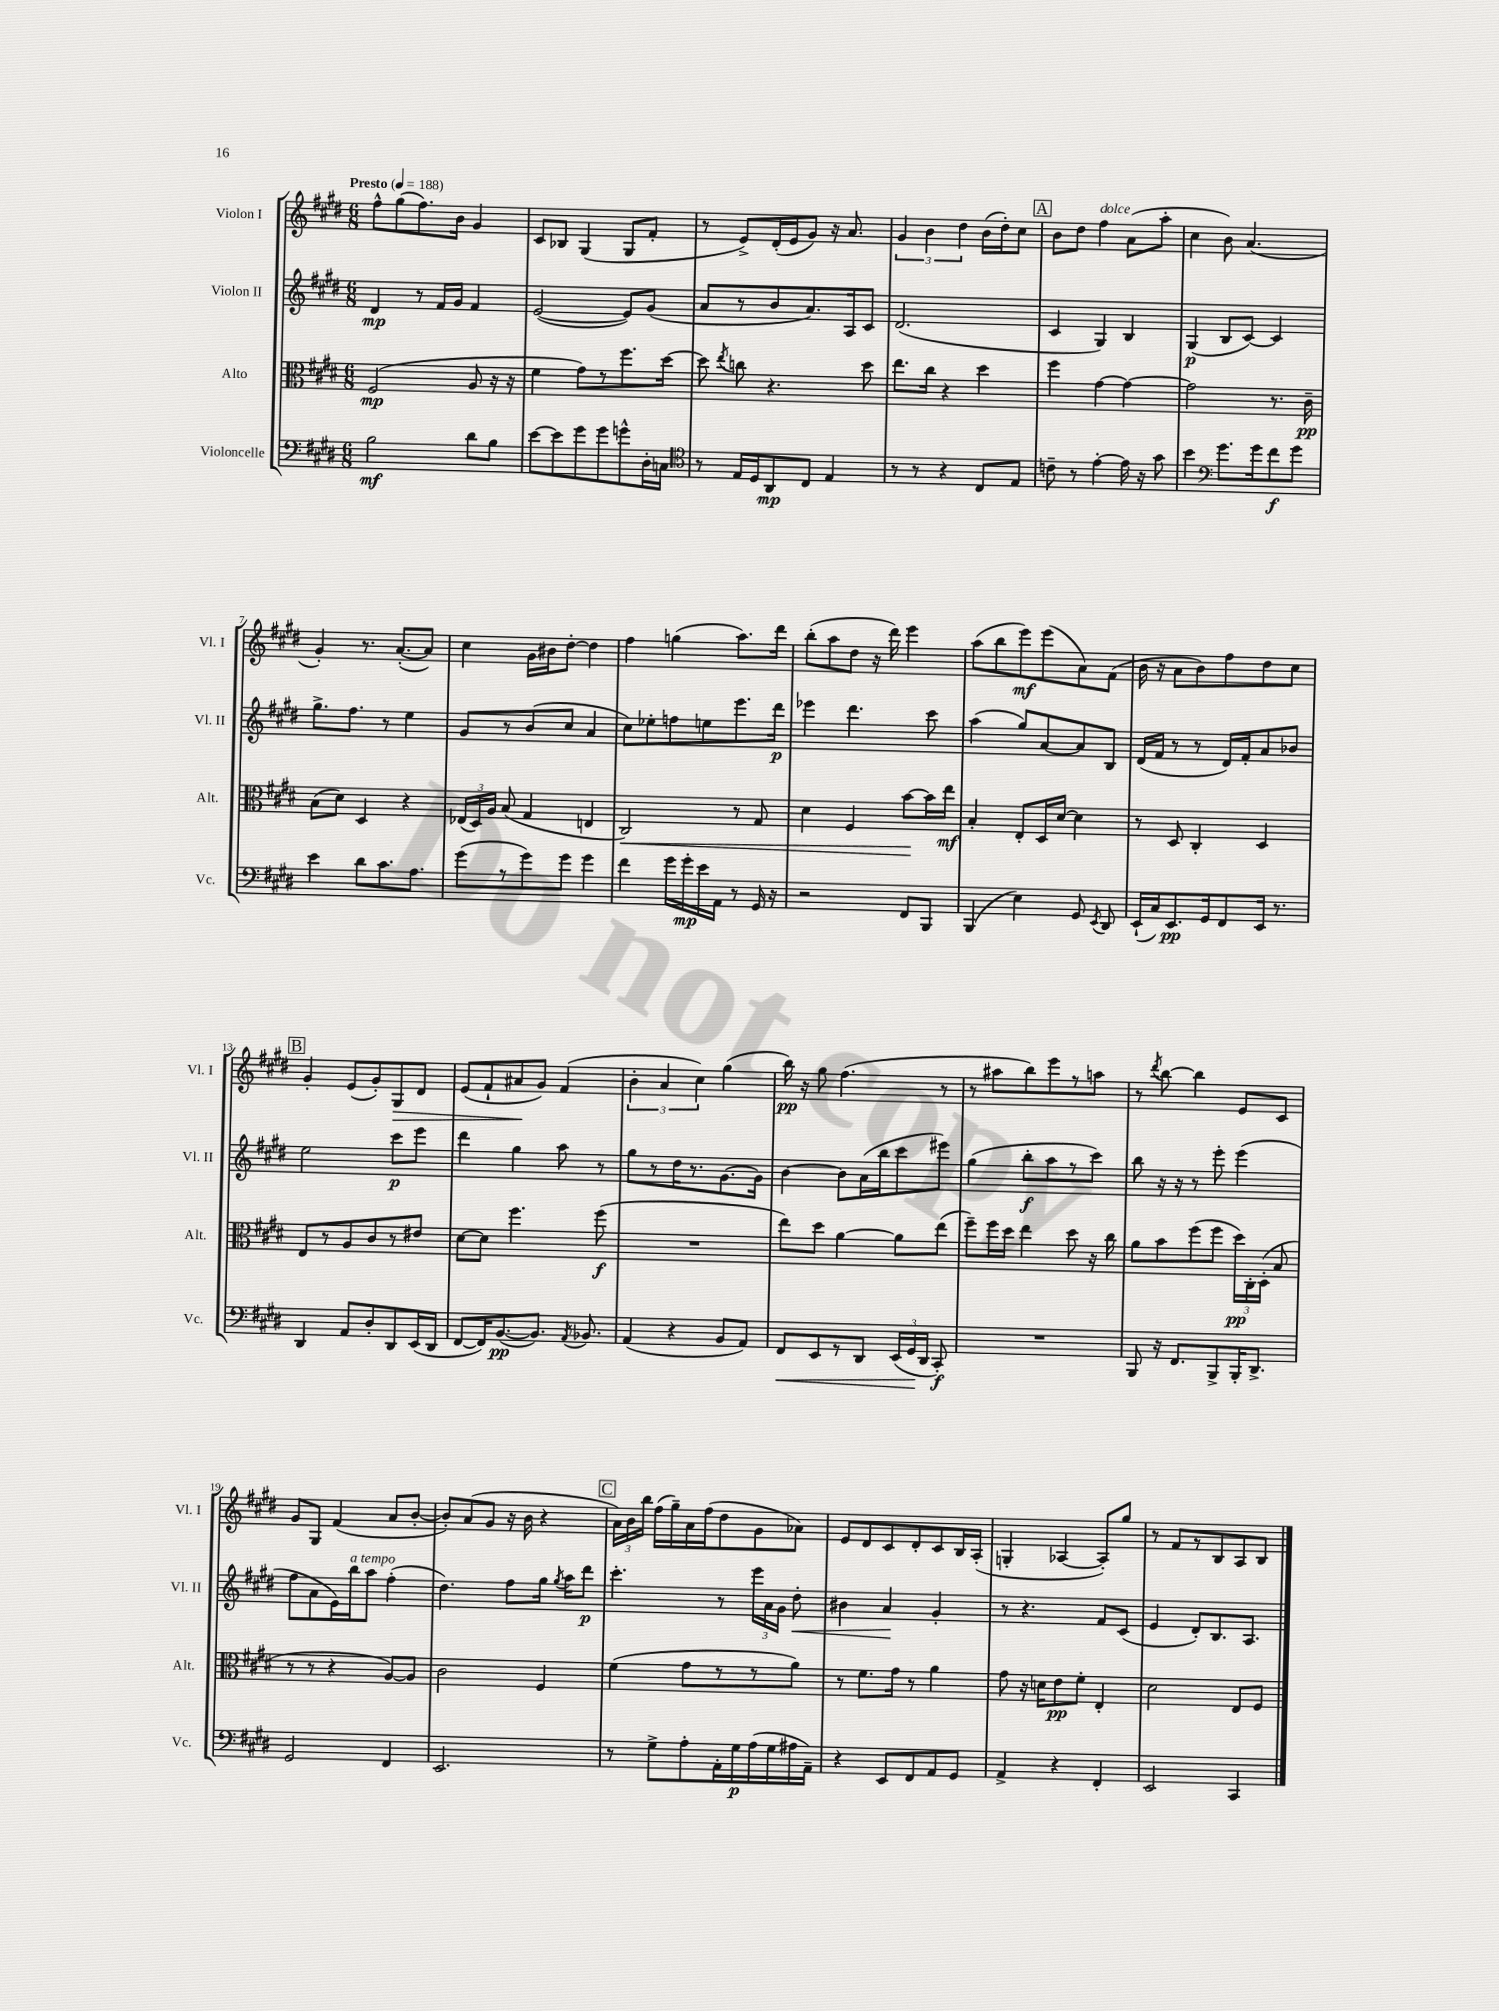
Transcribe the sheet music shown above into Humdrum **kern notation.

**kern	**kern	**kern	**kern
*staff4	*staff3	*staff2	*staff1
*clefF4	*clefC3	*clefG2	*clefG2
*k[f#c#g#d#]	*k[f#c#g#d#]	*k[f#c#g#d#]	*k[f#c#g#d#]
*M6/8	*M6/8	*M6/8	*M6/8
*MM188	*MM188	*MM188	*MM188
2B\	(2F#/	4d#/	8ff#^^\L
.	.	.	(8gg#\
.	.	8r	8.ff#\)
.	.	16f#/LL	.
.	.	16g#/JJ	16b\Jk
8d#\L	8A/	4f#/	4g#/
8B\J	16r	.	.
.	16r	.	.
=	=	=	=
[8e\L	4f#\	([2e/	8c#/L
8e\]	.	.	8B-/J
8g#\	8g#\L)	.	(4G#/
8g#\	8r	.	.
8g^^\	8.ff#\	8e/]L)	8G#/L
16D#'\L	.	(8g#/J	8f#'/J
16C\JJ	[16dd#\Jk	.	.
=	=	=	=
*clefC4	*	*	*
8r	8dd#\]	8a/L	8r
.	8qee/	.	.
16E/LL	8cc\	8r	8e^/L)
16D#/J	.	.	.
8AA/	4.r	8b/	(16d#'/L
.	.	.	16e/J
8C#/J	.	8.a/)	8g#/J)
4E/	.	.	16r
.	.	16A/k	8.a/
.	8dd#\	8c#/J	.
=	=	=	=
8r	8.ee\L	(2.d#/	6g#/
8r	.	.	.
.	.	.	6b\
.	16cc#\Jk	.	.
4r	4r	.	.
.	.	.	6dd#\
8C#/L	4dd#\	.	(16b\LL
.	.	.	16dd#'\J)
8E/J	.	.	8cc#\J
=	=	=	=
8c~\	4ff#\	4c#/	8b\L
8r	.	.	8dd#\J
[4e'\	[4g#\	4G#/)	4ff#\
16e\]	4g#\_	4B/	(8a\L
16r	.	.	.
8g#\	.	.	8aa'\J
=	=	=	=
4b\	2g#\]	(4G#/	4cc#\
*clefF4	*	*	*
8.g#\L	.	8B/L	8b\)
.	.	[8c#/J)	(4.a/
16g#\k	.	.	.
8f#\	8.r	4c#/]	.
8g#\J	.	.	.
.	16c#~\	.	.
=	=	=	=
4e\	(8B\L	8.gg#^\L	4g#'/)
.	8d#\J)	.	.
.	.	8.ff#\J	.
8d#\L	4D#/	.	8.r
8.c#\	.	8r	.
.	.	.	([8.a'/L
.	4r	4ee\	.
8.A\J	.	.	.
.	.	.	8a/]J)
=	=	=	=
(8g#\L	(24E-/LL	8g#/L	4cc#\
.	24D#/)	.	.
.	24A/JJ	.	.
8r	(8B/	8r	.
8g#\)	4G#/	(8b/	16g#\LL
.	.	.	16b#\J
8g#\J	.	8cc#/J	[8dd#'\J
4g#\	4E/	4a/	4dd#\]
=	=	=	=
4f#\	2C#/)	8cc#\L)	4ff#\
.	.	8ee-'\	.
16g#\LL	.	8ff\	(4gg\
16g#'\	.	.	.
16e\	.	8ee\	.
16AA\JJ	.	.	.
8r	8r	8.eee\	8.aa\L)
16GG#/	8G#/	.	.
16r	.	16ddd#\Jk	16ddd#\Jk
=	=	=	=
2r	4d#\	4eee-\	(8bb'\L
.	.	.	8aa\
.	4F#/	4.ddd#\	8dd#\J
.	.	.	16r
.	.	.	16ddd#\)
8FF#/L	[8b\L	.	4eee\
8BBB/J	16b\]L	8ccc#\	.
.	16ee\JJ	.	.
=	=	=	=
(4BBB/	4B'/	(4aa\	(8aa\L
.	.	.	8bb\
4E\)	8E'/L	8gg#/L)	8eee\)
.	16D#/L	[8a/	(8eee\
.	[16d#/JJ	.	.
8GG#/	4d#\]	8a/]	8a\)
8qEE/	.	.	.
8DD#/	.	8B/J	(8f#\J
=	=	=	=
(16EE`/LL	8r	(16d#/LL	16b\
16C#/J)	.	16f#/JJ	16r
8.EE/	8D#/	8r	8a\L
.	4C#'/	8r	8b\)
16GG#/k	.	.	.
8FF#/	.	16d#/LL)	8ff#\
.	.	16f#'/J	.
16EE/Jk	4D#/	8a/	8dd#\
8.r	.	.	.
.	.	8b-/J	8cc#\J
=	=	=	=
4DD#/	8E/L	2ee\	4g#'/
.	8r	.	.
8AA/L	8A/	.	(8e/L
8D#'/	8c#/	.	8g#'/)
8DD#/	8r	8ccc#\L	8G#/
(16EE/L	8e#/J	8eee\J	8d#/J
16DD#/JJ	.	.	.
=	=	=	=
[8FF#/L	[8d#\L	4ddd#\	(8e/L
16FF#/]K)	8d#\]J	.	8f#`/
([8.BB/	.	.	.
.	4.ff#\	4gg#\	8a#/
8.BB/]J)	.	.	8g#/J)
.	.	8aa\	(4f#/
8qAA/	.	.	.
8.BB-/	.	.	.
.	(8ff#\	8r	.
=	=	=	=
(4AA/	2.r	8gg#\L	6b'\
.	.	8r	.
.	.	.	6a/
4r	.	16dd#\K	.
.	.	8.r	.
.	.	.	6cc#\)
8BB/L	.	[8.g#\	(4gg#\
8AA/J)	.	.	.
.	.	16g#\]Jk	.
=	=	=	=
8FF#/L	8ee\L)	[4b\	16bb\)
.	.	.	16r
8EE/	8dd#\J	.	8gg#\
8r	[4a\	8b\]L	(4.ff#\
8DD#/J	.	(16a\L	.
.	.	16bb\J	.
(24EE/LL	8a\]L	8ccc#\	.
24GG#/	.	.	.
24DD#/JJ	.	.	.
8CC#'/)	(8ee\J	8eee#\J)	8r
=	=	=	=
2.r	8ff#~\L)	(4gg#\	8r
.	16ff#\L	.	8aa#\L
.	16dd#\JJ	.	.
.	4ee\	8bb'\L	8bb\)
.	.	8aa\	8eee\
.	8dd#\	8r	8r
.	16r	8ccc#\J)	8aa\J
.	16cc#\	.	.
=	=	=	=
8BBB/	8a\L	8bb\	8r
.	.	.	8qddd#/
16r	8b\	16r	[8bb\
8.FF#/L	.	16r	.
.	(8ff#\	8r	4bb\]
8BBB^/	8ff#\J	8eee'\	.
16BBB'/K	24dd#\LL)	(4eee\	8e/L
.	24C#'\	.	.
8.DD#^/J	.	.	.
.	(24D#'\JJ	.	.
.	8B/	.	8c#/J
=	=	=	=
2GG#/	8r	8ff#\L	8g#/L
.	8r	8a\	8G#/J
.	4r	16e\L)	(4f#/
.	.	16bb\J	.
.	.	8aa\J	.
4FF#/	[8A/L)	(4ff#'\	8a/L
.	8A/]J	.	[8b'/J
=	=	=	=
2.EE/	2c#\	4.dd#\)	8b'/]L)
.	.	.	(8a/
.	.	.	8g#/J
.	.	8ff#\L	16r
.	.	.	16b\
.	4F#/	16gg#\Jk	4r
.	.	8qgg#/	.
.	.	16aa\LK	.
.	.	8ddd#\J	.
=	=	=	=
8r	(4f#\	4.ccc#'\	24a\LL)
.	.	.	24b\
.	.	.	24bb\JJ
8G#^\L	.	.	(16ff#\LL
.	.	.	16gg#~\)
8A'\	8g#\L	.	16a\
.	.	.	(16ff#\J
16AA'\L	8r	8r	8dd#\
16G#\	.	.	.
(16A\	8r	24eee\LL	8g#\
.	.	24a\	.
16G#\	.	.	.
.	.	24g#\JJ	.
16A#\	8a\J)	8dd#'\	8a-\J)
16AA~\JJ)	.	.	.
=	=	=	=
4r	8r	4b#\	8e/L
.	8.f#\L	.	8d#/
8EE/L	.	4a/	8c#/
.	16g#\Jk	.	.
8FF#/	8r	.	8d#'/
8AA/	4a\	4g#'/	8c#/
8GG#/J	.	.	16B/L
.	.	.	(16A'/JJ
=	=	=	=
4AA^/	8g#\	8r	4G'/
.	16r	4.r	.
.	16d\LK	.	.
4r	8e\	.	[4A-/
.	8f#'\J	.	.
4FF#'/	4E'/	8f#/L	8A-'/]L)
.	.	(8c#/J	8gg#/J
=	=	=	=
2EE/	2d#\	4e/	8r
.	.	.	8f#/L
.	.	8d#'/L)	8r
.	.	8.B/	8B/
4CC#/	8E/L	.	8A/
.	.	8.A/J	.
.	8F#/J	.	8B/J
==	==	==	==
*-	*-	*-	*-
